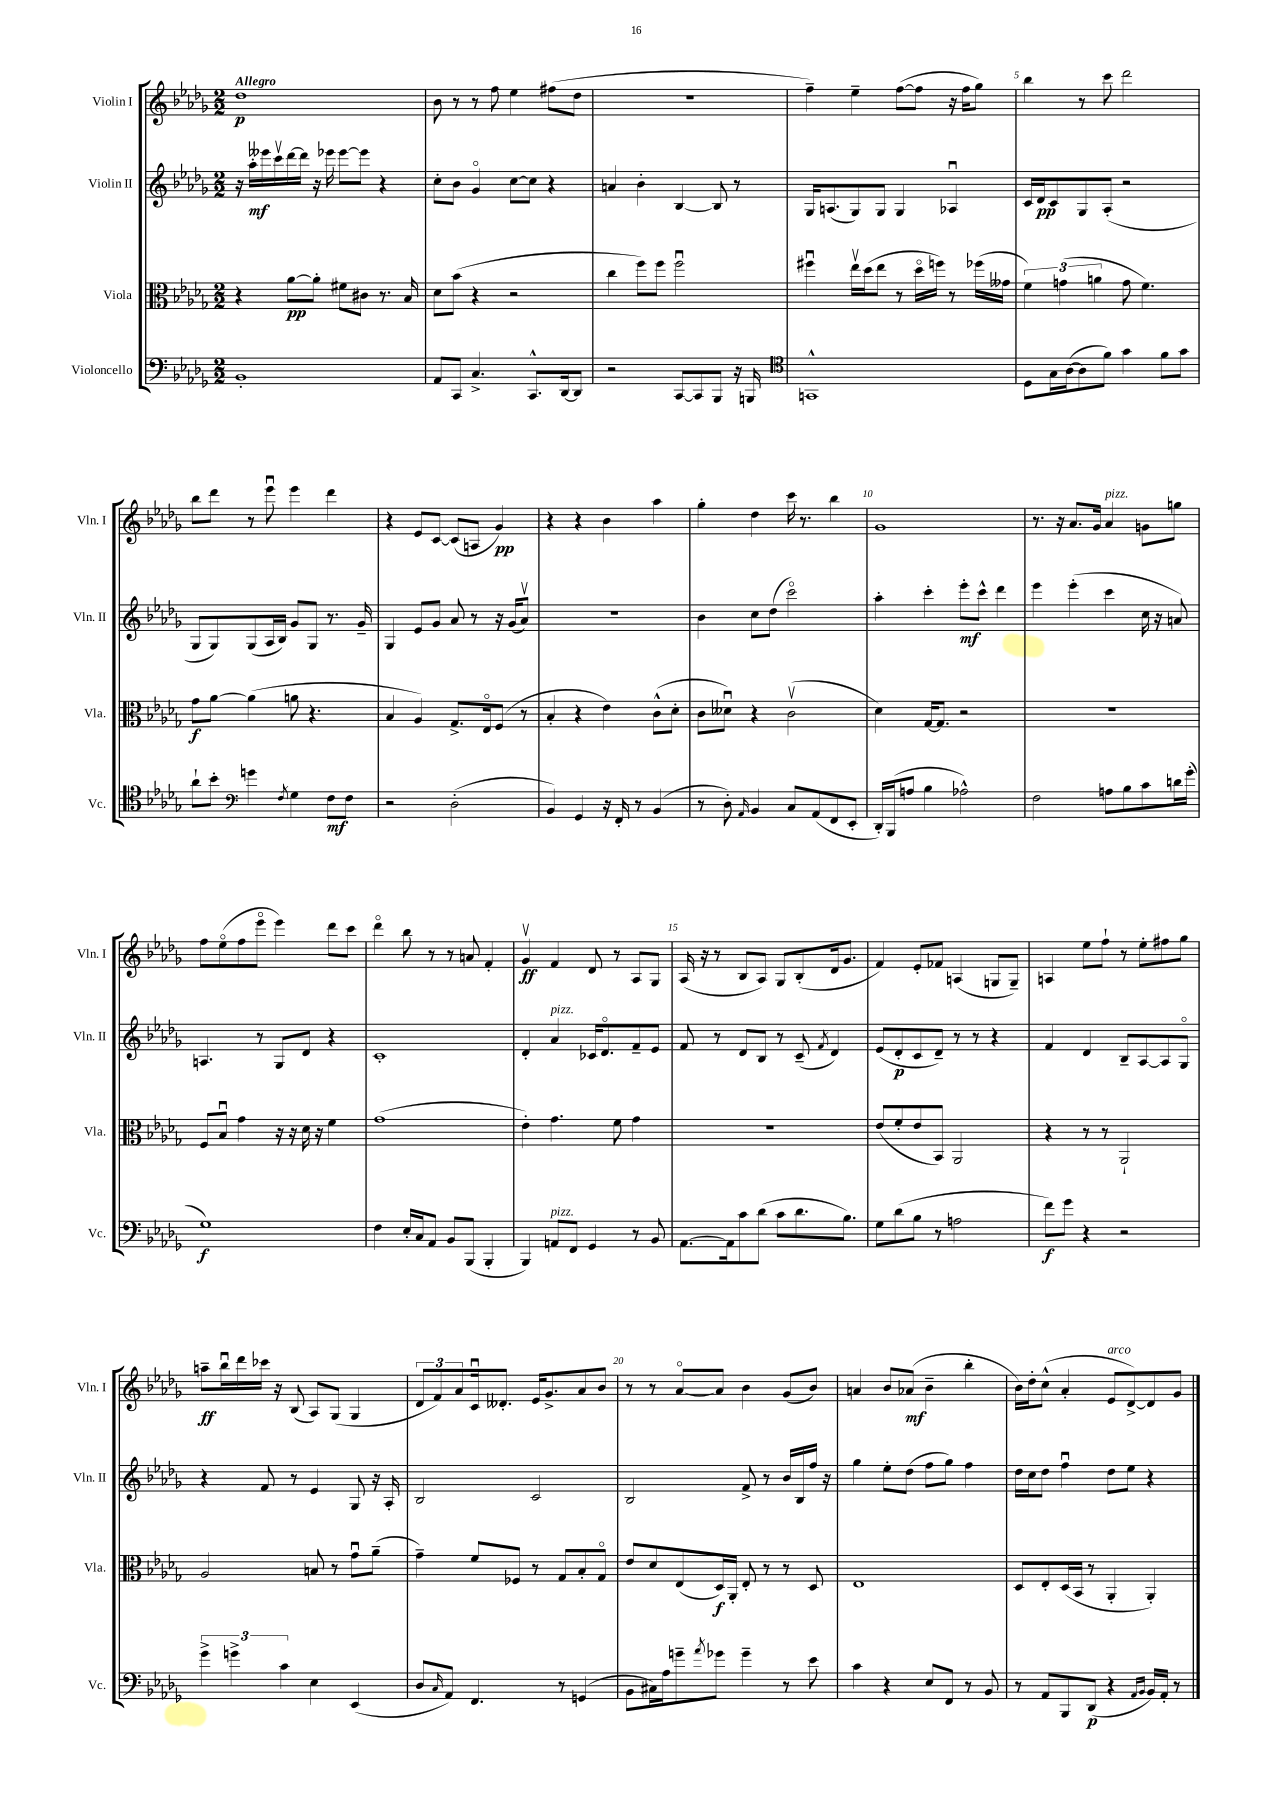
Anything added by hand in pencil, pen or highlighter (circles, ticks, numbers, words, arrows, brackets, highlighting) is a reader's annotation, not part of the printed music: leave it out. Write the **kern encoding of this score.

**kern	**dynam	**kern	**dynam	**kern	**dynam	**kern	**dynam
*part4	*part4	*part3	*part3	*part2	*part2	*part1	*part1
*staff4	*staff4	*staff3	*staff3	*staff2	*staff2	*staff1	*staff1
*I"Violoncello	*	*I"Viola	*	*I"Violin II	*	*I"Violin I	*
*I'Vc.	*	*I'Vla.	*	*I'Vln. II	*	*I'Vln. I	*
*clefF4	*	*clefC3	*	*clefG2	*	*clefG2	*
*k[b-e-a-d-g-]	*	*k[b-e-a-d-g-]	*	*k[b-e-a-d-g-]	*	*k[b-e-a-d-g-]	*
*M2/2	*	*M2/2	*	*M2/2	*	*M2/2	*
=1	=1	=1	=1	=1	=1	=1	=1
!	!	!	!	!	!	!LO:TX:a:B:t=Allegro	!
1BB-'	.	4r	.	16r	.	1dd-	p
.	.	.	.	16aa-'\LL	mf	.	.
.	.	.	.	16eee--X\	.	.	.
.	.	.	.	16cccv\	.	.	.
.	.	[8a-\L	pp	[16ddd-\	.	.	.
.	.	.	.	16ddd-\JJ]	.	.	.
.	.	8a-'\J]	.	16r	.	.	.
.	.	.	.	16eee-X\	.	.	.
.	.	8f#X\L	.	[8eee-\L	.	.	.
.	.	8c#X\J	.	8eee-\J]	.	.	.
.	.	8.r	.	4r	.	.	.
.	.	16B-/	.	.	.	.	.
=2	=2	=2	=2	=2	=2	=2	=2
8AA-/L	.	8d-\L	.	8cc'\L	.	8b-\	.
8CC/J	.	(8b-\J	.	8b-\J	.	8r	.
4.C^/	.	4r	.	4g-/	.	8r	.
.	.	.	.	.	.	8ff\	.
.	.	2r	.	[8cc\L	.	4ee-\	.
8.CC^^/L	.	.	.	8cc\J]	.	.	.
.	.	.	.	4r	.	(8ff#X\L	.
[16DD-/k	.	.	.	.	.	.	.
8DD-/J]	.	.	.	.	.	8dd-\J	.
=3	=3	=3	=3	=3	=3	=3	=3
2r	.	4cc\	.	4an/	.	1r	.
.	.	8ff\L)	.	4b-'\	.	.	.
.	.	8ff\J	.	.	.	.	.
[8CC/L	.	2ffu\	.	[4B-/	.	.	.
8CC/]	.	.	.	.	.	.	.
8BBB-/J	.	.	.	8B-/]	.	.	.
16r	.	.	.	8r	.	.	.
16BBBn/	.	.	.	.	.	.	.
=4	=4	=4	=4	=4	=4	=4	=4
*clefC4	*	*	*	*	*	*	*
1GGn^^	.	4ff#Xu\	.	16G-/KL	.	4ff~\)	.
.	.	.	.	(8.An/	.	.	.
.	.	16ee-v\LL	.	8G-/)	.	4ee-~\	.
.	.	(16dd-\J	.	.	.	.	.
.	.	8ee-\J	.	8G-/J	.	.	.
.	.	8r	.	4G-/	.	([8ff\L	.
.	.	16dd-\LL	.	.	.	8ff\J]	.
.	.	16ffn\JJ)	.	.	.	.	.
.	.	8r	.	4A-Xu/	.	16r	.
.	.	.	.	.	.	16ff\KL	.
.	.	(16ff-X\LL	.	.	.	8gg-\J)	.
.	.	16g--X\JJ	.	.	.	.	.
=5	=5	=5	=5	=5	=5	=5	=5
8D-\L	.	6f\)	.	16c/LL	.	4bb-\	.
.	.	.	.	16d-/J	pp	.	.
16G-\L	.	.	.	8c/	.	.	.
.	.	(6gn\	.	.	.	.	.
([16A-\J	.	.	.	.	.	.	.
8A-\]	.	.	.	8G-/	.	8r	.
.	.	6an\	.	.	.	.	.
8f\J)	.	.	.	(8A-'/J	.	8ccc\	.
4g-\	.	8g\	.	2r	.	2ddd-\	.
.	.	4.f\)	.	.	.	.	.
8f\L	.	.	.	.	.	.	.
8g-\J	.	.	.	.	.	.	.
!!LO:LB:g=z
=6	=6	=6	=6	=6	=6	=6	=6
8a-`\L	.	8g-\L	f	8G-/L	.	8bb-\L	.
8b-'\J	.	[8a-\J	.	8G-/)	.	8ddd-\J	.
*clefF4	*	*	*	*	*	*	*
4gn\	.	(4a-\]	.	(8G-/	.	8r	.
.	.	.	.	16A-/L	.	8eee-u\	.
.	.	.	.	16B-/JJ)	.	.	.
8qF/	.	.	.	.	.	.	.
4G-\	.	8an\	.	8g-/L	.	4eee-\	.
.	.	4.r	.	8G-/J	.	.	.
8F\L	mf	.	.	8.r	.	4ddd-\	.
8F\J	.	.	.	.	.	.	.
.	.	.	.	16g-~/	.	.	.
=7	=7	=7	=7	=7	=7	=7	=7
2r	.	4B-/	.	4G-/	.	4r	.
.	.	4A-/)	.	8e-/L	.	8e-/L	.
.	.	.	.	8g-/J	.	[8c/J	.
(2D-'\	.	8.G-^/L	.	8a-/	.	(8c/L]	.
.	.	.	.	8r	.	8An/J	.
.	.	16E-/k	.	.	.	.	.
.	.	(8F/J	.	16r	.	4g-/)	pp
.	.	.	.	(16g-/KL	.	.	.
.	.	8r	.	8a-v/J)	.	.	.
=8	=8	=8	=8	=8	=8	=8	=8
4BB-/)	.	4B-'/	.	1r	.	4r	.
4GG-/	.	4r	.	.	.	4r	.
16r	.	4e-\)	.	.	.	4b-\	.
16FF'/	.	.	.	.	.	.	.
8r	.	.	.	.	.	.	.
(4BB-/	.	(8c^^\L	.	.	.	4aa-\	.
.	.	8d-'\J	.	.	.	.	.
=9	=9	=9	=9	=9	=9	=9	=9
8r	.	8c\L	.	4b-\	.	4gg-'\	.
8D-'\)	.	8d--Xu\J)	.	.	.	.	.
16qqAA-/	.	.	.	.	.	.	.
4BB-/	.	4r	.	8cc\L	.	4dd-\	.
.	.	.	.	(8dd-\J	.	.	.
8C/L	.	(2cv\	.	2ccc\)	.	16ccc\	.
.	.	.	.	.	.	8.r	.
(8AA-/	.	.	.	.	.	.	.
8FF/	.	.	.	.	.	4bb-\	.
8EE-'/J	.	.	.	.	.	.	.
=10	=10	=10	=10	=10	=10	=10	=10
16DD-'/LL)	.	4d-\)	.	4aa-'\	.	1g-	.
(16BBB-/J	.	.	.	.	.	.	.
8An/J	.	.	.	.	.	.	.
4B-\	.	[16G-/KL	.	4ccc'\	.	.	.
.	.	8.G-/J]	.	.	.	.	.
2A-X^^\)	.	2r	.	8eee-'\L	mf	.	.
.	.	.	.	8ccc^^\J	.	.	.
.	.	.	.	4ddd-\	.	.	.
=11	=11	=11	=11	=11	=11	=11	=11
2F\	.	1r	.	4eee-\	.	8.r	.
.	.	.	.	.	.	16r	.
.	.	.	.	(4eee-'\	.	8.a-/L	.
.	.	.	.	.	.	16g-/Jk	.
!	!	!	!	!	!	!LO:TX:a:i:t=pizz.	!
8An\L	.	.	.	4ccc\	.	4a-/	.
8B-\	.	.	.	.	.	.	.
8c\	.	.	.	16cc\	.	8gn\L	.
.	.	.	.	16r	.	.	.
16dn\L	.	.	.	8an/)	.	8ggn\J	.
(16g-'\JJ	.	.	.	.	.	.	.
!!LO:LB:g=z
=12	=12	=12	=12	=12	=12	=12	=12
1G-)	f	8F/L	.	4.An/	.	8ff\L	.
.	.	8B-u/J	.	.	.	(8ee-\	.
.	.	4g-\	.	.	.	8ff\	.
.	.	.	.	8r	.	8eee-\J	.
.	.	16r	.	8G-/L	.	4eee-\)	.
.	.	16r	.	.	.	.	.
.	.	16d-\	.	8d-/J	.	.	.
.	.	16r	.	.	.	.	.
.	.	4f\	.	4r	.	8ddd-\L	.
.	.	.	.	.	.	8ccc\J	.
=13	=13	=13	=13	=13	=13	=13	=13
4F\	.	(1g-	.	1c'	.	4ddd-\	.
16E-'/LL	.	.	.	.	.	8bb-\	.
16C/J	.	.	.	.	.	.	.
8AA-/J	.	.	.	.	.	8r	.
8BB-/L	.	.	.	.	.	8r	.
(8BBB-/J	.	.	.	.	.	8an/	.
4BBB-'/	.	.	.	.	.	4f'/	.
=14	=14	=14	=14	=14	=14	=14	=14
4BBB-/)	.	4e-'\)	.	4d-'/	.	4g-v/	ff
!	!	!	!	!LO:TX:a:i:t=pizz.	!	!	!
!LO:TX:a:i:t=pizz.	!	!	!	!	!	!	!
8AAn/L	.	4.g-\	.	4a-/	.	4f/	.
8FF/J	.	.	.	.	.	.	.
4GG-/	.	.	.	16c-X/KL	.	8d-/	.
.	.	.	.	8.d-/	.	.	.
.	.	8f\	.	.	.	8r	.
8r	.	4g-\	.	8f~/	.	8A-/L	.
8BB-/	.	.	.	8e-/J	.	8G-/J	.
=15	=15	=15	=15	=15	=15	=15	=15
[8.AA-\L	.	1r	.	8f/	.	(16A-/	.
.	.	.	.	.	.	16r	.
.	.	.	.	8r	.	8r	.
16AA-\k]	.	.	.	.	.	.	.
8c\	.	.	.	8d-/L	.	8B-/L	.
(8d-\J	.	.	.	8B-/J	.	8A-/J)	.
8c\L	.	.	.	8r	.	8G-/L	.
8.d-\	.	.	.	(8c~/	.	(8B-'/	.
.	.	.	.	8qf/	.	.	.
.	.	.	.	4d-/)	.	16d-/k	.
8.B-\J)	.	.	.	.	.	8.g-/J	.
=16	=16	=16	=16	=16	=16	=16	=16
8G-\L	.	(8e-/L	.	(8e-/L	.	4f/)	.
(8d-\	.	8f'/	.	8d-'/	p	.	.
8B-\J	.	8e-/	.	8c/	.	8e-'/L	.
8r	.	8BB-/J)	.	8d-~/J)	.	8f-X/J	.
2An\	.	2AA-/	.	8r	.	(4An/	.
.	.	.	.	8r	.	.	.
.	.	.	.	4r	.	8Gn/L	.
.	.	.	.	.	.	8G~/J)	.
=17	=17	=17	=17	=17	=17	=17	=17
8f\L)	f	4r	.	4f/	.	4An/	.
8g-\J	.	.	.	.	.	.	.
4r	.	8r	.	4d-/	.	8ee-\L	.
.	.	8r	.	.	.	8ff`\J	.
2r	.	2AA-`/	.	8B-~/L	.	8r	.
.	.	.	.	[8A-/	.	8ee-'\L	.
.	.	.	.	8A-/]	.	8ff#X\	.
.	.	.	.	8G-/J	.	8gg-\J	.
!!LO:LB:g=z
=18	=18	=18	=18	=18	=18	=18	=18
6g-^\	.	2A-/	.	4r	.	8aan~\L	ff
.	.	.	.	.	.	16bb-u\L	.
6gn^\	.	.	.	.	.	.	.
.	.	.	.	.	.	16ddd-\	.
.	.	.	.	8f/	.	16ccc-X\JJ	.
.	.	.	.	.	.	16r	.
6c\	.	.	.	.	.	.	.
.	.	.	.	8r	.	(8B-/	.
4E-\	.	8Bn/	.	4e-/	.	8A-/L)	.
.	.	8r	.	.	.	(8G-/J	.
(4EE-/	.	8g-u\L	.	8G-/	.	4G-/	.
.	.	(8a-~\J	.	16r	.	.	.
.	.	.	.	16A-'/	.	.	.
=19	=19	=19	=19	=19	=19	=19	=19
8D-/L	.	4g-~\)	.	2B-/	.	12d-/L	.
.	.	.	.	.	.	12f/)	.
16qqC/	.	.	.	.	.	.	.
8AA-/J)	.	.	.	.	.	.	.
.	.	.	.	.	.	12a-/	.
4.FF/	.	8f/L	.	.	.	16cu/k	.
.	.	.	.	.	.	8.d--X'/J	.
.	.	8F-X/J	.	.	.	.	.
.	.	8r	.	2c/	.	16e-/KL	.
.	.	.	.	.	.	8.g-^/	.
8r	.	8G-/L	.	.	.	.	.
(4GGn/	.	8B-'/	.	.	.	8a-/	.
.	.	8G-/J	.	.	.	8b-/J	.
=20	=20	=20	=20	=20	=20	=20	=20
8BB-\L	.	8e-/L	.	2B-/	.	8r	.
16C#X\L)	.	8d-/	.	.	.	8r	.
16A-\J	.	.	.	.	.	.	.
8gn~\	.	(8E-/	.	.	.	[8a-/L	.
8qa-/	.	.	.	.	.	.	.
8g-X\J	.	16D-/L)	f	.	.	8a-/J]	.
.	.	16AA-'/JJ	.	.	.	.	.
4g-~\	.	8E-'/	.	8f^/	.	4b-\	.
.	.	8r	.	8r	.	.	.
8r	.	8r	.	16b-/LL	.	(8g-/L	.
.	.	.	.	16B-/	.	.	.
8e-\	.	8D-/	.	16ff/JJ	.	8b-/J)	.
.	.	.	.	16r	.	.	.
=21	=21	=21	=21	=21	=21	=21	=21
4c\	.	1E-	.	4gg-\	.	4an/	.
4r	.	.	.	8ee-'\L	.	8b-/L	.
.	.	.	.	(8dd-\J	.	(8a-X/J	mf
8E-/L	.	.	.	8ff\L	.	4b-~\	.
8FF/J	.	.	.	8gg-\J)	.	.	.
8r	.	.	.	4ff\	.	4bb-'\	.
8BB-/	.	.	.	.	.	.	.
=22	=22	=22	=22	=22	=22	=22	=22
8r	.	8D-/L	.	16dd-\LL	.	16b-\LL)	.
.	.	.	.	16cc\J	.	16dd-'\J	.
8AA-/L	.	8E-'/	.	8dd-\J	.	(8cc^^\J	.
8BBB-/	.	(16D-/L	.	4ffu\	.	4a-'/	.
.	.	16BB-/JJ	.	.	.	.	.
(8DD-/J	p	8r	.	.	.	.	.
!	!	!	!	!	!	!LO:TX:a:i:t=arco	!
4r	.	4AA-'/	.	8dd-\L	.	8e-/L	.
.	.	.	.	8ee-\J	.	[8d-^/)	.
16qqAA-/LL	.	.	.	.	.	.	.
16qqBB-/JJ	.	.	.	.	.	.	.
16BB-/LL)	.	4AA-'/)	.	4r	.	8d-/]	.
16AA-'/JJ	.	.	.	.	.	.	.
8r	.	.	.	.	.	8g-/J	.
==	==	==	==	==	==	==	==
*-	*-	*-	*-	*-	*-	*-	*-
